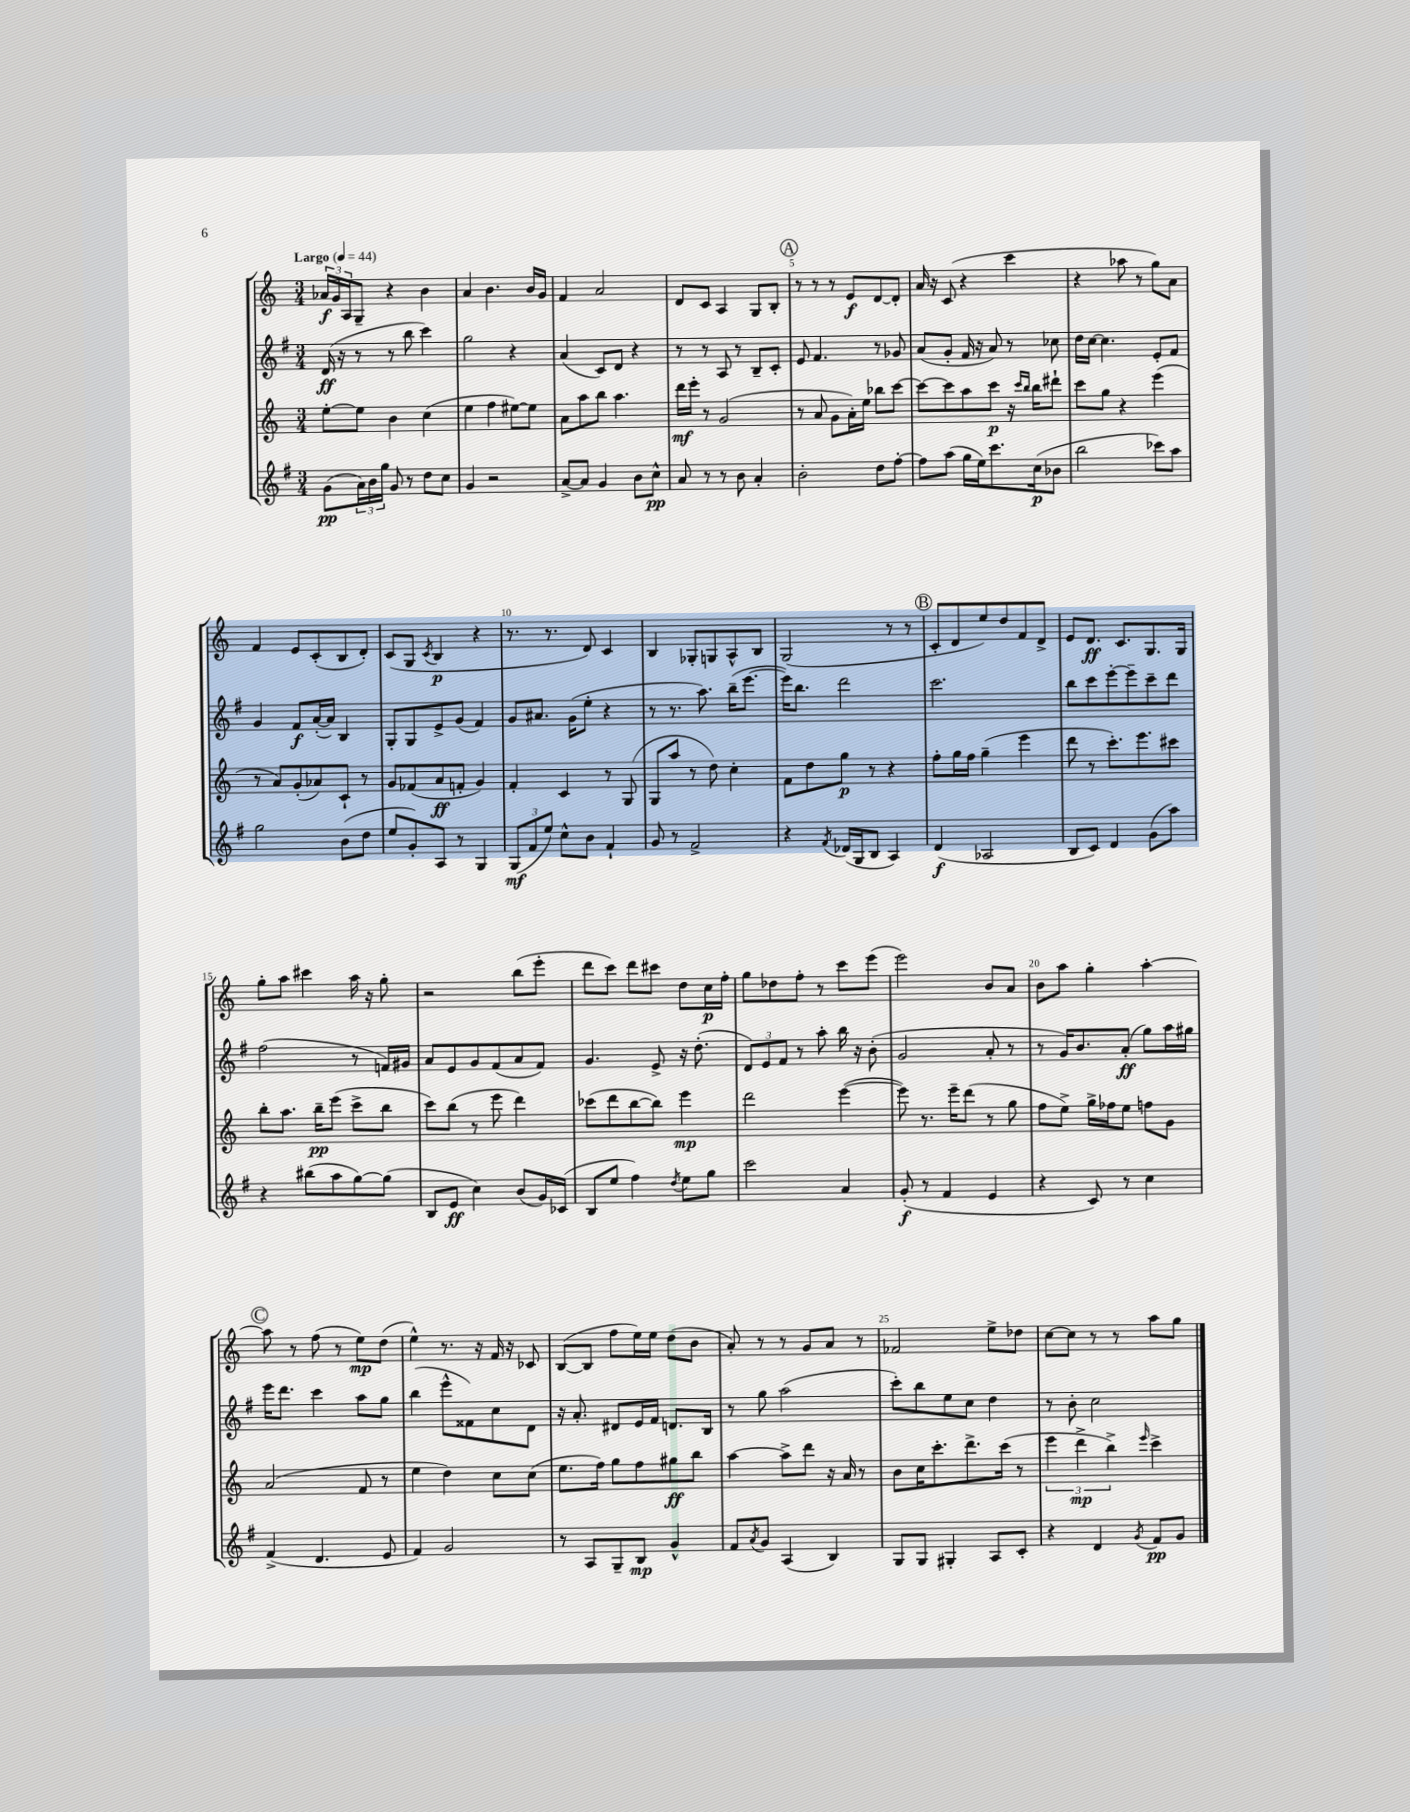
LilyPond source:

<<
\new StaffGroup <<
\new Staff = "s0" {
    \clef treble \key c \major \numericTimeSignature \time 3/4 \tempo "Largo" 4 = 44
    \tuplet 3/2 { aes'16\f g'16 a16 } g8-- r4 b'4 |
    a'4 b'4. b'16 g'16 |
    f'4 a'2 |
    d'8 c'8 a4 g8 b8-. |
    \mark \markup { \circle "A" } r8 r8 r8 e'8\f d'8~ d'8-. |
    a'16 r16 c'8( r4 c'''4 |
    r4 aes''8 r8 g''8) a'8 |
    f'4 e'8 c'8-.( b8 d'8-.) |
    c'8( g8 \acciaccatura { c'8 } b4\p r4 |
    r8. r8. d'8) c'4 |
    b4 ges8-. g8 a8-^ b8 |
    g2( r8 r8 |
    \mark \markup { \circle "B" } c'8-. d'8 e''8) d''8 f'8 d'8-> |
    e'8 d'8.\ff c'8. g8. g16 |
    g''8-. a''8 cis'''4 a''16 r16 g''8-. |
    r2 b''8( e'''8-. |
    d'''8 c'''8) d'''8 cis'''8 d''8 c''16\p f''16-. |
    g''8 des''8 f''8-. r8 c'''8 e'''8( |
    e'''2) b'8 a'8 |
    b'8 a''8 g''4-. a''4~-. |
    \mark \markup { \circle "C" } a''8 r8 f''8( r8 e''8\mp) d''8( |
    e''4-^) r8. r16 f'16 r16 ces'8 |
    b8~( b8 f''8 e''16) e''16 d''8( b'8 |
    a'8-.) r8 r8 g'8 a'8 r8 |
    fes'2 e''8-> des''8 |
    c''8~ c''8 r8 r8 a''8 g''8 \bar "|." |
}
\new Staff = "s1" {
    \clef treble \key g \major \numericTimeSignature \time 3/4
    d'16\ff( r16 r8 r8 b''8 c'''4) |
    g''2 r4 |
    a'4( c'8) d'8 r4 |
    r8 r8 a8 r8 b8-- c'8-. |
    \mark \markup { \circle "A" } e'8 fis'4. r8 ges'8 |
    a'8( g'8-. fis'16 r16 a'8) r8 ces''8 |
    d''16 c''16~ c''4. e'8-. fis'8 |
    g'4 fis'8\f a'16~-.( a'16) b4 |
    g8-. g8 e'8-> g'8( fis'4) |
    g'8 ais'8. g'16( e''8-. r4 |
    r8 r8. a''8.) b''16--( e'''8.~ |
    e'''16) b''8. d'''2 |
    \mark \markup { \circle "B" } c'''2. |
    b''8 c'''8 e'''8~-. e'''8-- c'''8-- d'''8 |
    fis''2( r8 f'16) gis'16 |
    a'8 e'8 g'8 fis'8( a'8 fis'8) |
    g'4. e'8-> r16 d''8.-.( |
    \tuplet 3/2 { d'8) e'8 fis'8 } r8 a''8-. b''16 r16 b'8-.( |
    g'2 a'8-. r8 |
    r8 g'16) b'8. a'8-.\ff( g''8) a''16 gis''16 |
    \mark \markup { \circle "C" } e'''16 d'''8. c'''4 a''8 g''8 |
    b''4( e'''8-^ fisis'8) c''8 d'8 |
    r16 a'8.-. dis'8 e'16 fis'16 d'8. b16 |
    r8 g''8 a''2( |
    c'''8-.) b''8 e''8 c''8 d''4 |
    r8 b'8-. c''2 \bar "|." |
}
\new Staff = "s2" {
    \clef treble \key c \major \numericTimeSignature \time 3/4
    e''8~-. e''8 b'4 c''4( |
    e''4 f''4 eis''8~) eis''8 |
    a'8 a''8 b''8 a''4. |
    d'''16\mf e'''16-. r8 g'2( |
    \mark \markup { \circle "A" } r8 a'8 g'8 a'16-.) e''16 bes''8 c'''8~ |
    c'''8~ c'''8 a''8 c'''8\p r16 \grace { c'''16 b''16 } b''16 dis'''8-! |
    c'''8 g''8 r4 e'''4( |
    r8 a'8) g'8-.( aes'8) c'8-! r8 |
    g'8 fes'8( a'8\ff f'8-. g'4) |
    f'4-. c'4 r8 g8( |
    g8 a''8 r8 d''8) c''4-. |
    f'8 d''8 g''8\p r8 r4 |
    \mark \markup { \circle "B" } f''8-. g''16 f''16 g''4--( e'''4 |
    d'''8 r8 c'''8.-.) e'''8. cis'''8 |
    b''8-. a''8. b''16--\pp e'''8( c'''8-> b''8 |
    c'''8) b''8( r8 e'''8 d'''4) |
    ces'''8( d'''8 b''8~ b''8) e'''4\mp |
    d'''2 e'''4~( |
    e'''8) r8. e'''16-- d'''8( r8 g''8 |
    f''8 e''8->) g''16-> fes''16 e''8 f''8 g'8 |
    \mark \markup { \circle "C" } a'2( f'8 r8 |
    e''4 d''4) c''8 c''8( |
    e''8. f''16) g''8 f''8 gis''8\ff b''8 |
    a''4~ a''8-> d'''8 r16 a'16 r8 |
    b'8 c''16 c'''8.-. d'''8.-> c'''16( r8 |
    \tuplet 3/2 { e'''4 d'''4->\mp b''4->) } \grace { e'''16 } c'''4-> \bar "|." |
}
\new Staff = "s3" {
    \clef treble \key g \major \numericTimeSignature \time 3/4
    g'8\pp( \tuplet 3/2 { a'16) b'16 g''16 } g'8 r8 d''8 c''8 |
    g'4 r2 |
    a'8~-> a'8 g'4 b'8 c''8-^\pp |
    a'8 r8 r8 b'8 a'4-. |
    \mark \markup { \circle "A" } b'2-. d''8 fis''8~-. |
    fis''8 a''8( g''16 e''16) c'''8. c''16\p( bes'8 |
    b''2 ces'''8) a''8 |
    g''2 b'8( d''8 |
    e''8 g'8-.) a8 r8 g4 |
    \tuplet 3/2 { g8\mf( fis'8 e''8) } c''8-^ b'8 fis'4-! |
    g'8 r8 fis'2-> |
    r4 \acciaccatura { fis'8 } des'16( g16 b8 a4) |
    \mark \markup { \circle "B" } d'4\f( aes2 |
    b8 c'8) d'4 g'8( a''8) |
    r4 bis''8( a''8 g''8~) g''8( |
    b8 e'8\ff c''4) b'8( g'16) ces'16( |
    b8 e''8 fis''4) \acciaccatura { d''8 } e''8 g''8 |
    c'''2 a'4 |
    g'8-.\f( r8 fis'4 e'4 |
    r4 c'8) r8 c''4 |
    \mark \markup { \circle "C" } fis'4->( d'4. e'8 |
    fis'4) g'2 |
    r8 a8 g8-- b8\mp g'4-^ |
    fis'8 \acciaccatura { a'8 } g'8 a4( b4) |
    g8 g8 gis4-. a8 c'8-. |
    r4 d'4 \acciaccatura { g'8 } fis'8\pp g'8 \bar "|." |
}
>>
>>
\layout { \context { \Score \override BarNumber.break-visibility = ##(#f #t #t) barNumberVisibility = #(every-nth-bar-number-visible 5) } }
